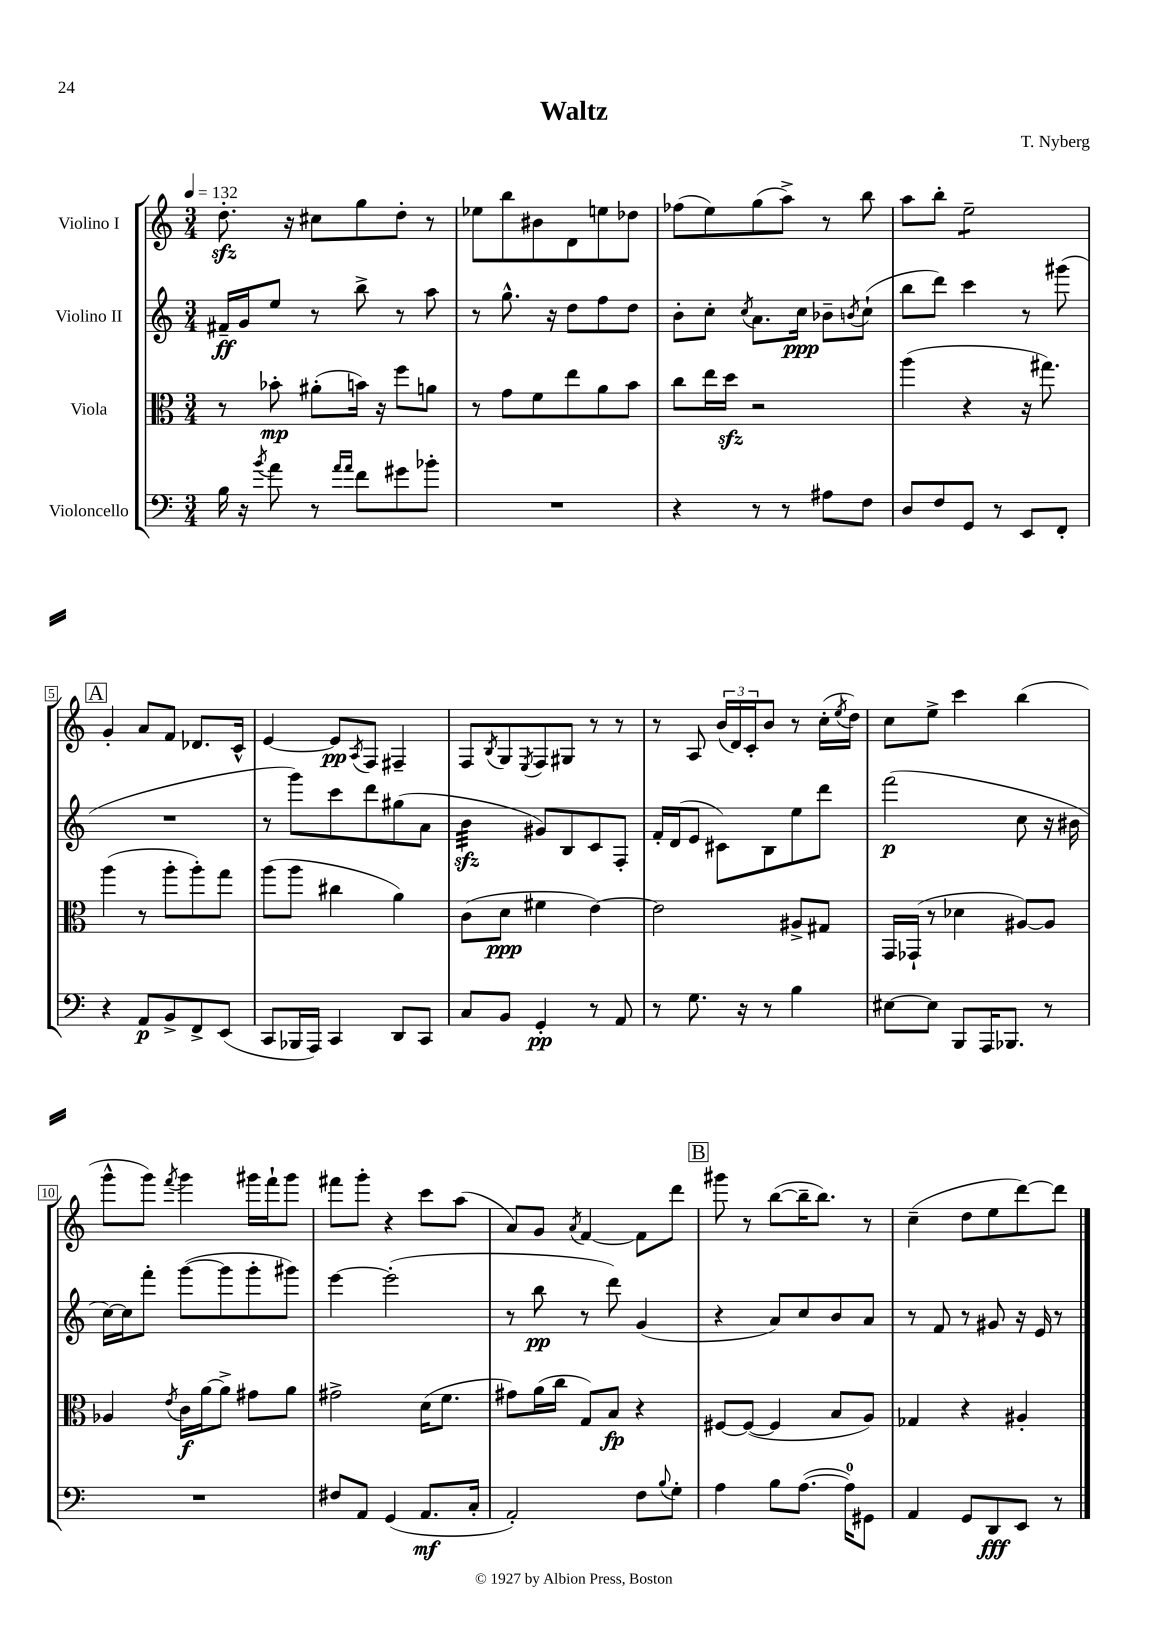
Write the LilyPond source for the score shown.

\header { title = "Waltz" composer = "T. Nyberg" }
<<
\new StaffGroup <<
\new Staff = "s0" \with { instrumentName = "Violino I" } {
    \clef treble \key c \major \numericTimeSignature \time 3/4 \tempo 4 = 132
    d''8.-.\sfz r16 cis''8 g''8 d''8-. r8 |
    ees''8 b''8 bis'8 d'8 e''8 des''8 |
    fes''8( e''8) g''8( a''8->) r8 b''8 |
    a''8 b''8-. e''2:8-- |
    \mark \markup { \box "A" } g'4-. a'8 f'8 des'8. c'16-^ |
    e'4~ e'8\pp \acciaccatura { a8 } f8 fis4-- |
    f8 \acciaccatura { b8 } g8 \acciaccatura { e8 } f8 gis8 r8 r8 |
    r8 a8 \tuplet 3/2 { b'16( d'16) c'16-. } b'8 r8 c''16-.( \acciaccatura { e''8 } d''16) |
    c''8 e''8-> c'''4 b''4( |
    g'''8-^ g'''8) \acciaccatura { f'''8 } g'''4 gis'''16 f'''16-! gis'''8 |
    fis'''8 g'''8-. r4 c'''8 a''8( |
    a'8) g'8 \acciaccatura { a'8 } f'4~ f'8 d'''8 |
    \mark \markup { \box "B" } gis'''8 r8 b''8~( b''16-- b''8.) r8 |
    c''4--( d''8 e''8 d'''8~) d'''8 \bar "|." |
}
\new Staff = "s1" \with { instrumentName = "Violino II" } {
    \clef treble \key c \major \numericTimeSignature \time 3/4
    fis'16--\ff g'16 e''8 r8 b''8-> r8 a''8 |
    r8 g''8.-^ r16 d''8 f''8 d''8 |
    b'8-. c''8-. \acciaccatura { c''8 } a'8. c''16\ppp bes'8-- \acciaccatura { b'8 } c''8-!( |
    b''8 d'''8) c'''4 r8 gis'''8( |
    \mark \markup { \box "A" } R2. |
    r8 g'''8) c'''8 d'''8 gis''8( a'8 |
    b'4:32\sfz gis'8) b8 c'8 f8-. |
    f'16-. d'16( e'8 cis'8) b8 e''8 d'''8 |
    f'''2\p( c''8 r16 bis'16 |
    c''16~) c''16 f'''8-. g'''8~( g'''8 g'''8-. gis'''8) |
    e'''4~ e'''2-.( |
    r8 b''8\pp r8 d'''8) g'4( |
    \mark \markup { \box "B" } r4 a'8) c''8 b'8 a'8 |
    r8 f'8 r8 gis'8 r16 e'16 r8 \bar "|." |
}
\new Staff = "s2" \with { instrumentName = "Viola" } {
    \clef alto \key c \major \numericTimeSignature \time 3/4
    r8 bes'8-.\mp ais'8-.( b'16) r16 f''8 a'8 |
    r8 g'8 f'8 e''8 a'8 b'8 |
    c''8 e''16 d''16\sfz r2 |
    a''4( r4 r16 gis''8.) |
    \mark \markup { \box "A" } a''4( r8 a''8-. a''8-.) g''8 |
    a''8( a''8 cis''4 a'4) |
    c'8( d'8\ppp fis'4 e'4~) |
    e'2 ais8-> gis8 |
    g,16 ges,16-!( r8 des'4 ais8~) ais8 |
    aes4 \acciaccatura { e'8 } c'16\f a'16~ a'8-> gis'8 a'8 |
    gis'2-> d'16( f'8. |
    gis'8) a'16( c''16 g8) b8\fp r4 |
    \mark \markup { \box "B" } fis8~ fis8~( fis4 b8 a8) |
    ges4 r4 ais4-. \bar "|." |
}
\new Staff = "s3" \with { instrumentName = "Violoncello" } {
    \clef bass \key c \major \numericTimeSignature \time 3/4
    b16 r16 \acciaccatura { b'8 } a'8 r8 \grace { a'16 a'16 } f'8 gis'8 bes'8-. |
    R2. |
    r4 r8 r8 ais8 f8 |
    d8 f8 g,8 r8 e,8 f,8-. |
    \mark \markup { \box "A" } r4 a,8\p b,8-> f,8-> e,8( |
    c,8 bes,,16 a,,16) c,4 d,8 c,8 |
    c8 b,8 g,4-.\pp r8 a,8 |
    r8 g8. r16 r8 b4 |
    eis8~ eis8 b,,8 a,,16 bes,,8. r8 |
    R2. |
    fis8 a,8 g,4( a,8.\mf c16-. |
    a,2-.) f8 \appoggiatura { b8 } g8-. |
    \mark \markup { \box "B" } a4 b8 a8.~( a16-0) gis,8 |
    a,4 g,8 d,8\fff e,8 r8 \bar "|." |
}
>>
>>
\layout { \context { \Score \override BarNumber.stencil = #(make-stencil-boxer 0.1 0.3 ly:text-interface::print) } }
